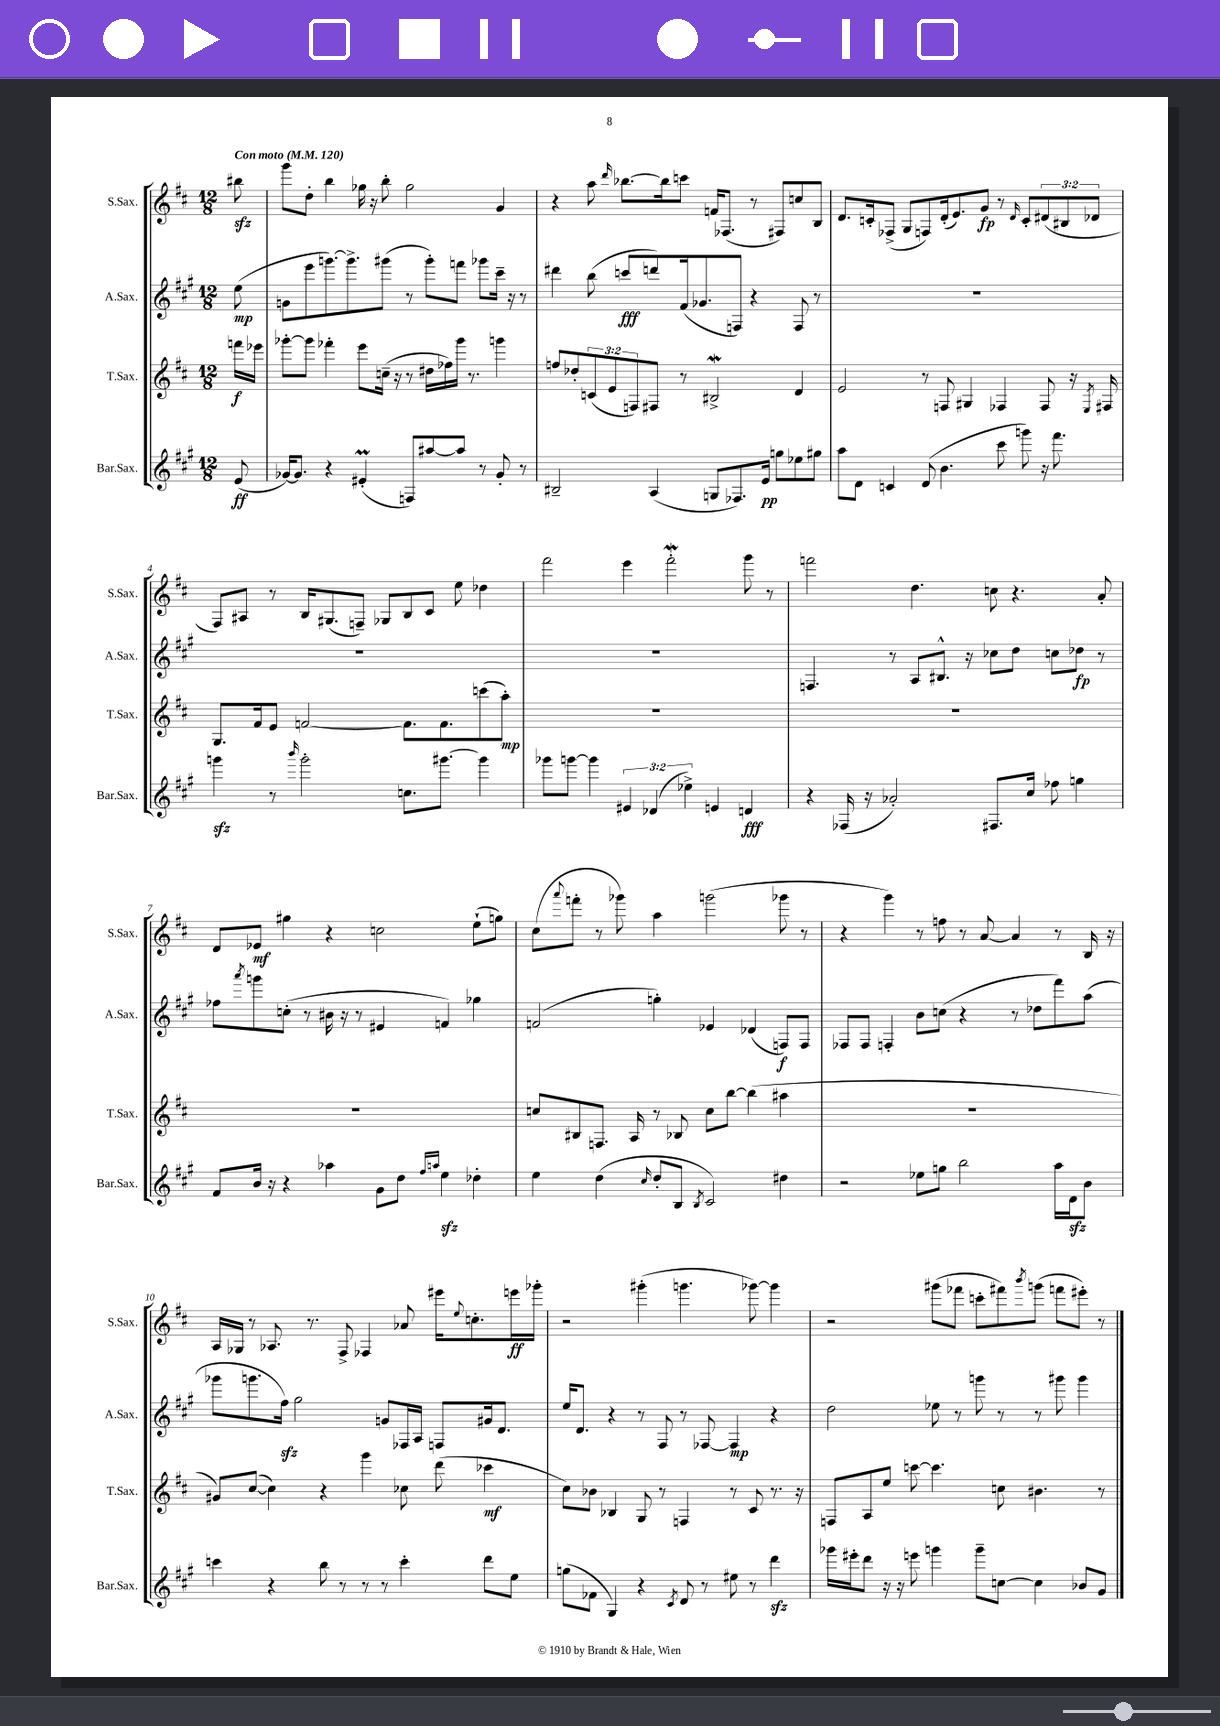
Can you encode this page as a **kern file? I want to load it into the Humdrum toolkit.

**kern	**kern	**kern	**kern
*staff4	*staff3	*staff2	*staff1
*clefG2	*clefG2	*clefG2	*clefG2
*k[f#c#g#]	*k[f#c#]	*k[f#c#g#]	*k[f#c#]
*M12/8	*M12/8	*M12/8	*M12/8
*MM120	*MM120	*MM120	*MM120
(8e/	16fff\LL	(8ee\	8bb#\
.	16eee-\JJ	.	.
=	=	=	=
[16g-/LK)	[8ggg-'\L	8g\L	8ggg\L
8.g-/]J	.	.	.
.	8ggg-\]J	8eee\	8dd'\J
4r	4fff-'\	[8.ggg\)	4bb\
.	.	8.ggg^\]	.
(4e#'/	8eee\L	.	16gg-\
.	.	.	16r
.	(16cc~\Jk	(8ggg#\J	8bb'\
.	16r	.	.
8F/L)	8r	8r	2gg-\
[8aa#/	16dd#\LL	8ggg#'\L)	.
.	16ff-\)	.	.
8aa#/]J	16ggg-\JJ	8fff\J	.
.	8.r	.	.
8r	.	8ggg-\L	.
8g-'/	4ggg\	16ccc#~\Jk	4g/
.	.	16r	.
8r	.	8r	.
=	=	=	=
2B#~/	8ff/L	4ddd#\	4r
.	8dd-'/	.	.
.	(12c/	(8bb\	8aa\
.	12e/	.	.
.	.	.	16qqddd/
.	.	8ccc/L	[8.bb-\L
.	12F/)	.	.
(4A/	8F#/J	8ddd/)	.
.	.	.	16bb-\]k
.	8r	(16f#/k	8ccc\J
.	.	8.g-/	.
8G/L	2B#^/	.	16f/LK
.	.	.	(8.F-/J
8.F-/)	.	8F/J)	.
.	.	4r	8r
16e/Jk	.	.	.
8gg\L	.	.	8F#/L)
8ee-\	4d/	8F/	8cc/
8gg#\J	.	8r	8B/J
=	=	=	=
8aa\L	2e/	1.r	8.d/L
8d\J	.	.	.
.	.	.	16c'/k
4c/	.	.	(8F-^/J
.	.	.	8G/L
(8d/	8r	.	8F/)
4.b\	8F/	.	(16d'/k
.	.	.	8.e/)
.	4G#/	.	.
.	.	.	8g/J
8ccc#\	4F-/	.	8r
.	.	.	16qqd/
8ggg\)	.	.	8c'/L
16r	8F-/	.	(12d#/
8.fff#\	.	.	.
.	.	.	12B#/
.	16r	.	.
.	.	.	12d-/J
.	8qE/	.	.
.	16F#/	.	.
=	=	=	=
4ggg\	8.G/L	1.r	8F#/L)
.	.	.	8A#/J
.	16f#/k	.	.
8r	8e/J	.	8r
16qqbbb/	.	.	.
2ggg'\	[2f/	.	16B/LK
.	.	.	(8.G#/
.	.	.	8F~/J)
.	.	.	8G-/L
8.cc\L	8.f\]L	.	8B/
.	.	.	8c#/J
[8.ggg#\J	8.f\	.	.
.	.	.	8ee\
4ggg#\]	(8ccc\	.	4dd-\
.	8aa'\J)	.	.
=	=	=	=
8ggg-\L	1.r	1.r	2fff#\
[8ggg\J	.	.	.
4ggg\]	.	.	.
6e#/	.	.	4eee\
(6d-/	.	.	.
.	.	.	2fff#'\
6ee-^\)	.	.	.
4e/	.	.	.
4d/	.	.	8ggg\
.	.	.	8r
=	=	=	=
4r	1.r	4.F/	2fff\
(16F-/	.	.	.
16r	.	.	.
2a-'/)	.	8r	.
.	.	8A/L	4.dd\
.	.	8.B#^^/J	.
.	.	16r	.
8.F#/L	.	8cc-\L	8cc\
.	.	8dd\J	4.r
16cc#/Jk	.	.	.
8ff-\	.	8cc\L	.
4gg\	.	8dd-\J	.
.	.	8r	8a'/
=	=	=	=
8f#/L	1.r	8ff-\L	8d/L
.	.	8qaaa/	.
16b/Jk	.	8ggg\	8e-/J
16r	.	.	.
4r	.	(8cc'\J	4gg#\
.	.	8r	.
4aa-\	.	16b#\	4r
.	.	16r	.
.	.	8r	.
8g#\L	.	4e#/	2cc\
8dd\J	.	.	.
16qqff#/LL	.	.	.
16qqaa/JJ	.	.	.
4ee\	.	4f/)	.
4dd-'\	.	4gg-\	(8ee`\L
.	.	.	8gg\J)
=	=	=	=
4ee\	8cc/L	(2f/	(8cc#\L
.	.	.	8qqaaa/
.	8B#/	.	8fff'\J
(4dd\	8.F/J	.	8r
.	.	.	8ggg-\)
.	16A/	.	.
16qqcc#/	.	.	.
8dd'/L	8r	4gg'\)	4aa\
8B/J	8B-/	.	.
8qB/	.	.	.
2c#/)	8cc\L	4e-/	(2ggg\
.	[8bb\J	.	.
.	(4bb\]	(4d-/	.
4dd#\	4aa#\	8F/L)	8ggg-\
.	.	8F/J	8r
=	=	=	=
2r	1.r	8F-/L	4r
.	.	8F-/J	.
.	.	4F'/	4ggg\)
8ee-\L	.	8b\L	8r
8gg\J	.	(8cc\J	8ff\
2bb\	.	4r	8r
.	.	.	[8a/
.	.	8r	4a/]
.	.	8dd-\L	.
16aa\LL	.	8fff#\)	8r
16d\J	.	.	.
8b\J	.	(8aa\J	16B/
.	.	.	16r
=	=	=	=
4ccc\	8g#/L)	8ggg-\L	16A/LL
.	.	.	16G-/JJ
.	([8cc#/J	8.ggg\	8r
4r	4cc#\])	.	8.A-/
.	.	16ff#\Jk)	.
.	.	2gg#\	.
.	.	.	8.r
8bb\	4r	.	.
8r	.	.	8F#^/
8r	4ggg\	.	4F-/
8r	.	8g/L	.
4ccc'\	8cc-\	16F-/L	8a-/
.	.	16A/JJ	.
.	(8ddd\	8F/L	16eee#\LK
.	.	.	8qqee/
.	.	.	8.cc'\
8ddd\L	4ccc-\	16g#/k	.
.	.	8.d/J	.
8ee\J	.	.	16eee\L
.	.	.	16ggg-'\JJ
=	=	=	=
(8gg\L	8cc#\L)	16ee/LK	2r
.	.	8.d/J	.
8f-\J	8b-\J	.	.
4G#/)	4B-/	4r	.
4r	8G/	8r	(4ggg#'\
.	8r	8F#/	.
8qc#/	.	.	.
8d/	4F/	8r	4.ggg\
8r	.	[8F-/	.
8ee#\	8r	4F-/]	.
8r	8c#/	.	[8ggg-\)
4ddd\	8.r	4r	4ggg-\]
.	16r	.	.
=	=	=	=
16ggg-\LL	8F/L	2dd\	2r
16eee#'\J	.	.	.
8ddd\J	8A/	.	.
16r	8ee/J	.	.
16r	.	.	.
8eee\	[8ccc\	.	.
4ggg\	4.ccc\]	8ee-\	(8ggg#\L
.	.	8r	8fff-\J
8ggg~\L	.	8ggg\	8ccc'\L
[8cc\J	8cc\	8r	8fff#\)
.	.	.	8qbbb/
4cc\]	4.b#\	8r	(8ggg\J
.	.	8ggg#\	8fff\L
8b-/L	.	4ggg#\	8eee#'\J)
8g#/J	8r	.	8r
==	==	==	==
*-	*-	*-	*-
